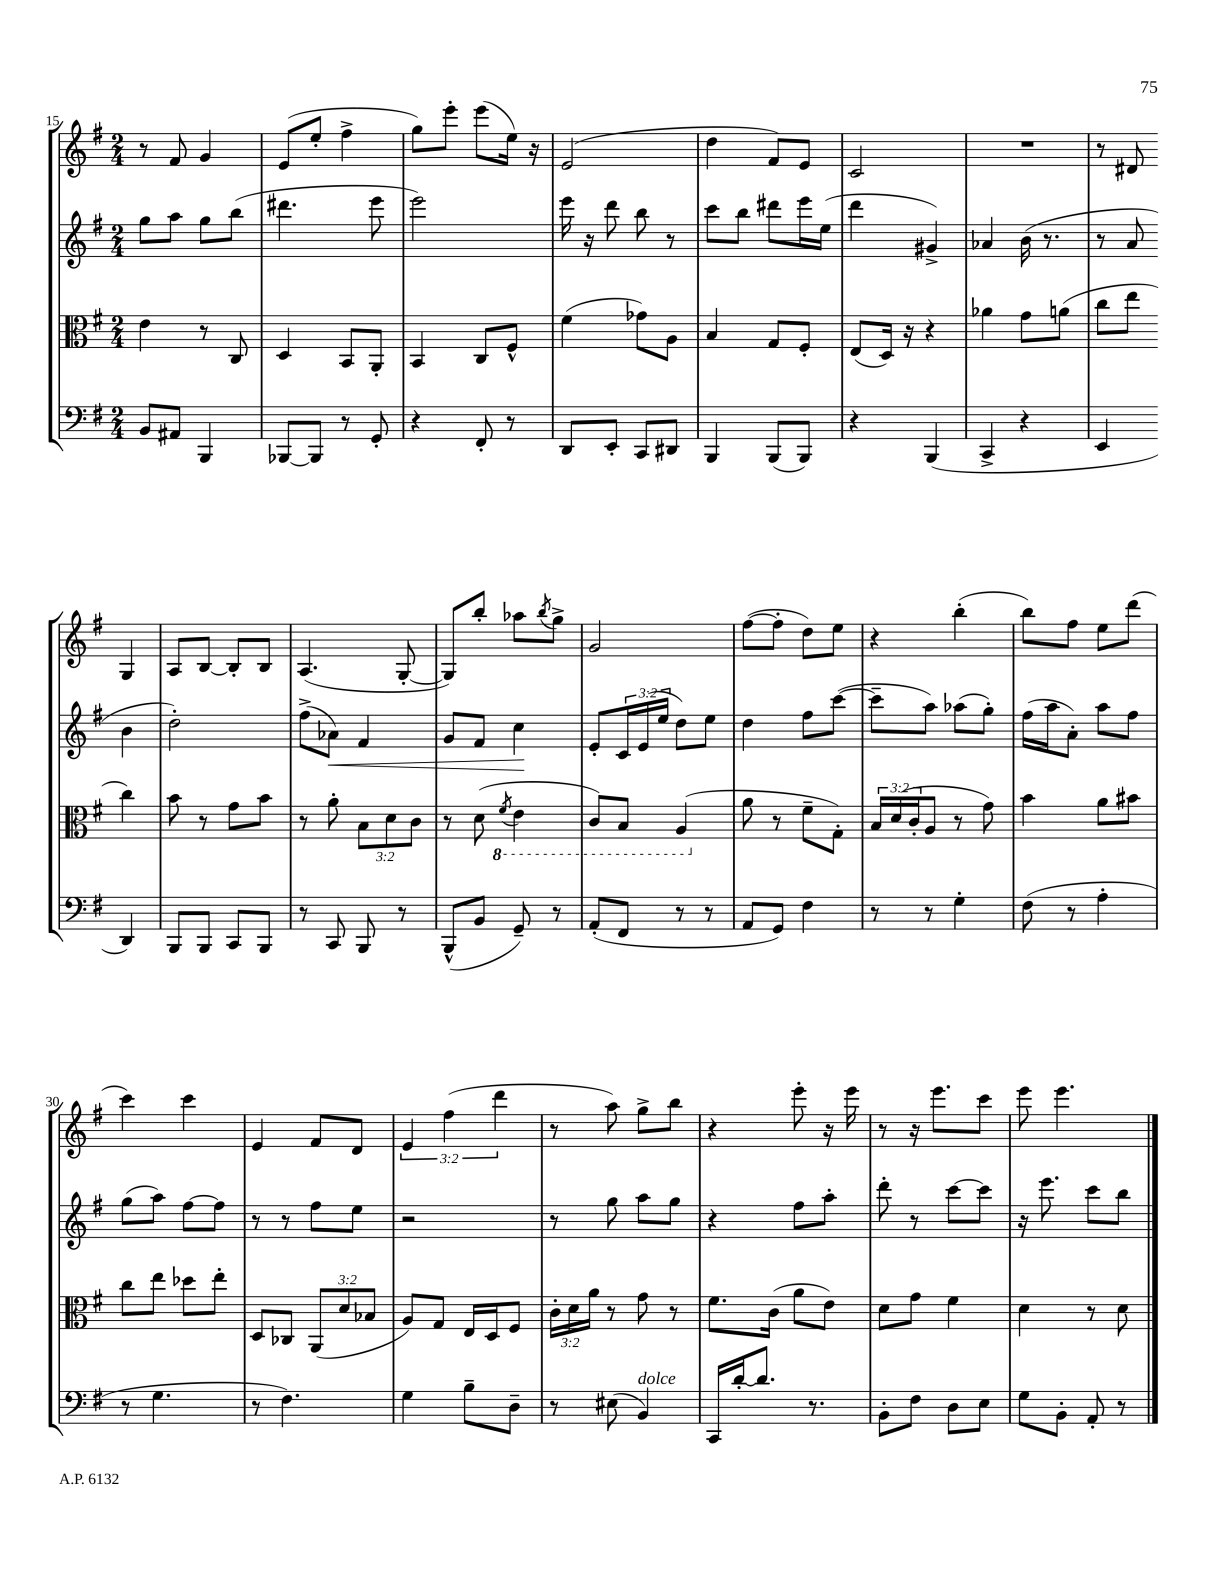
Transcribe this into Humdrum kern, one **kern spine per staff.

**kern	**kern	**kern	**kern
*staff4	*staff3	*staff2	*staff1
*clefF4	*clefC3	*clefG2	*clefG2
*k[f#]	*k[f#]	*k[f#]	*k[f#]
*M2/4	*M2/4	*M2/4	*M2/4
8BB	4e	8gg	8r
8AA#	.	8aa	8f#
4BBB	8r	8gg	4g
.	8C	(8bb	.
=	=	=	=
[8BBB-	4D	4.ddd#	(8e
8BBB-]	.	.	8ee'
8r	8BB	.	4ff#^
8GG'	8AA'	8eee	.
=	=	=	=
4r	4BB	2eee)	8gg)
.	.	.	8eee'
8FF#'	8C	.	(8eee
8r	8F#^^	.	16ee)
.	.	.	16r
=	=	=	=
8DD	(4f#	16eee	(2e
.	.	16r	.
8EE'	.	8ddd	.
8CC	8g-)	8bb	.
8DD#	8A	8r	.
=	=	=	=
4BBB	4B	8ccc	4dd
.	.	8bb	.
(8BBB	8G	8ddd#	8f#)
8BBB)	8F#'	16eee	8e
.	.	(16ee	.
=	=	=	=
4r	(8E	4ddd	2c
.	16D)	.	.
.	16r	.	.
(4BBB	4r	4g#^)	.
=	=	=	=
4CC^	4a-	4a-	2r
4r	8g	(16b	.
.	.	8.r	.
.	(8a	.	.
=	=	=	=
4EE	8cc	8r	8r
.	8ee	8a	8d#
4DD)	4cc)	4b	4G
=	=	=	=
8BBB	8b	2dd')	8A
8BBB	8r	.	[8B
8CC	8g	.	8B']
8BBB	8b	.	8B
=	=	=	=
8r	8r	(8ff#^	(4.A
8CC	8a'	8a-)	.
8BBB	12B	4f#	.
.	12d	.	.
8r	.	.	[8G'
.	12c	.	.
=	=	=	=
(8BBB^^	8r	8g	8G])
8BB	(8d	8f#	8bb'
.	8qF#	.	.
8GG~)	4E	4cc	8aa-
.	.	.	8qbb
8r	.	.	8gg^
=	=	=	=
(8AA'	8C)	8e'	2g
8FF#	8BB	24c	.
.	.	(24e	.
.	.	24ee	.
8r	(4AA	8dd)	.
8r	.	8ee	.
=	=	=	=
8AA	8a	4dd	([8ff#
8GG)	8r	.	8ff#']
4F#	8f#~	8ff#	8dd)
.	8G')	([8ccc	8ee
=	=	=	=
8r	24B	8ccc~]	4r
.	(24d	.	.
.	24c'	.	.
8r	8A	8aa)	.
4G'	8r	(8aa-	(4bb'
.	8g)	8gg')	.
=	=	=	=
(8F#	4b	(16ff#	8bb)
.	.	16aa	.
8r	.	8a')	8ff#
4A'	8a	8aa	8ee
.	8b#	8ff#	(8ddd
=	=	=	=
8r	8cc	(8gg	4ccc)
4.G	8ee	8aa)	.
.	8dd-	[8ff#	4ccc
.	8ee'	8ff#]	.
=	=	=	=
8r	8D	8r	4e
4.F#)	8C-	8r	.
.	(12AA	8ff#	8f#
.	12d	.	.
.	.	8ee	8d
.	12B-	.	.
=	=	=	=
4G	8A)	2r	6e
.	8G	.	.
.	.	.	(6ff#
8B~	16E	.	.
.	16D	.	.
.	.	.	6ddd
8D~	8F#	.	.
=	=	=	=
8r	24c'	8r	8r
.	24d	.	.
.	24a	.	.
(8E#	8r	8gg	8aa)
4BB)	8g	8aa	8gg^
.	8r	8gg	8bb
=	=	=	=
16CC	8.f#	4r	4r
[16d'	.	.	.
8.d]	.	.	.
.	(16c	.	.
.	8a	8ff#	8eee'
8.r	.	.	.
.	8e)	8aa'	16r
.	.	.	16eee
=	=	=	=
8BB'	8d	8ddd'	8r
8F#	8g	8r	16r
.	.	.	8.eee
8D	4f#	[8ccc	.
8E	.	8ccc]	8ccc
=	=	=	=
8G	4d	16r	8eee
.	.	8.eee	.
8BB'	.	.	4.eee
8AA'	8r	8ccc	.
8r	8d	8bb	.
==	==	==	==
*-	*-	*-	*-
